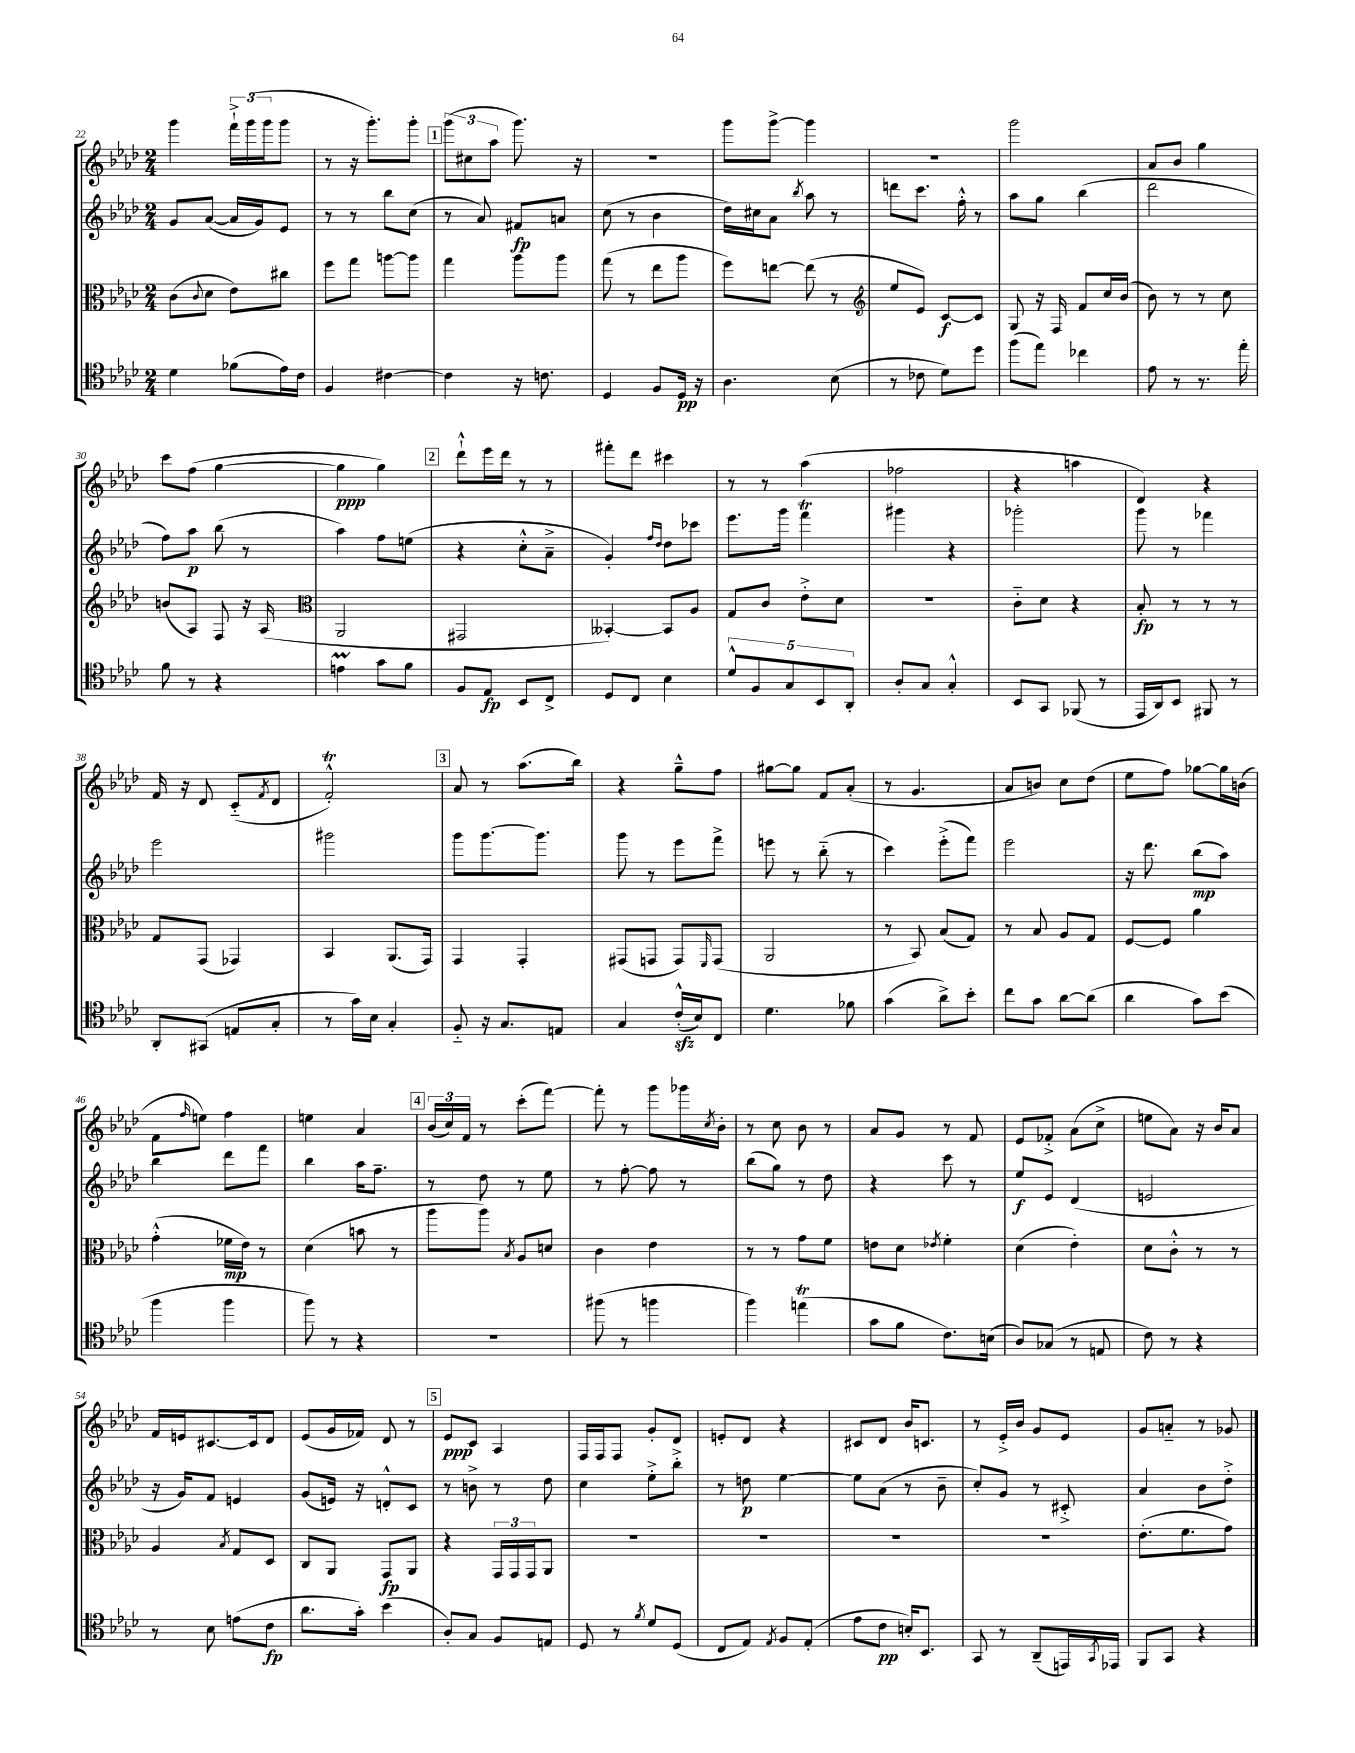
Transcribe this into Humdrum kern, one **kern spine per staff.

**kern	**kern	**kern	**kern
*staff4	*staff3	*staff2	*staff1
*clefC4	*clefC3	*clefG2	*clefG2
*k[b-e-a-d-]	*k[b-e-a-d-]	*k[b-e-a-d-]	*k[b-e-a-d-]
*M2/4	*M2/4	*M2/4	*M2/4
4d-	(8c	8g	4ggg
.	8qqc	.	.
.	8d-	([8a-	.
(8f-	8e-)	16a-]	24fff`^
.	.	.	(24ggg
.	.	16g)	.
.	.	.	24ggg
16e-)	8cc#	8e-	8ggg
16c	.	.	.
=	=	=	=
4F	8ff	8r	8r
.	8gg	8r	16r
.	.	.	8.ggg')
[4c#	[8aa	8bb-	.
.	8aa]	(8cc	8ggg'
=	=	=	=
4c#]	4gg	8r	(12ggg
.	.	.	12cc#
.	.	8a-)	.
.	.	.	12aa-
16r	8aa-	8f#	8.ggg)
8.c	.	.	.
.	8aa-	8a	.
.	.	.	16r
=	=	=	=
4D-	(8gg	(8cc	2r
.	8r	8r	.
8F	8ee-	4b-	.
16D-	8aa-	.	.
16r	.	.	.
=	=	=	=
4.A-	8ff)	16dd-)	8ggg
.	.	16cc#	.
.	[8ee	8a-	[8ggg^
.	.	8qbb-	.
.	(8ee]	8aa-	4ggg]
(8B-	8r	8r	.
=	=	=	=
*	*clefG2	*	*
8r	8ee-	8ddd	2r
8c-	8e-)	8.ccc	.
8d-)	[8c	.	.
.	.	16ff'^^	.
8dd-	8c]	8r	.
=	=	=	=
(8ff	8G	8aa-	2ggg
8ee-)	16r	8gg	.
.	16F	.	.
4cc-	8f	(4bb-	.
.	16cc	.	.
.	(16b-	.	.
=	=	=	=
8e-	8b-)	2ddd-	8a-
8r	8r	.	8b-
8.r	8r	.	4gg
.	8cc	.	.
16ee-'	.	.	.
=	=	=	=
8f	(8b	8ff)	8ccc
8r	8A-)	8aa-	(8ff
4r	8F	(8bb-	[4gg
.	16r	8r	.
.	(16A-	.	.
=	=	=	=
*	*clefC3	*	*
4e	2AA-	4aa-)	4gg]
8g	.	8ff	4gg)
8f	.	(8ee	.
=	=	=	=
8F	2GG#	4r	8ddd-`^^
8E-	.	.	16eee-
.	.	.	16ddd-
8BB-	.	8cc'^^	8r
8C^	.	8a-~^	8r
=	=	=	=
8D-	[4BB--')	4g')	8fff#'
8C	.	.	8ddd-
.	.	16qqff	.
.	.	16qqdd-	.
4B-	8BB--]	8dd-	4ccc#
.	8A-	8ccc-	.
=	=	=	=
10d-^^	8G	8.eee-	8r
10F	.	.	.
.	8c	.	8r
.	.	16ggg	.
10G	.	.	.
.	8e-'^	4fff	(4aa-
10BB-	.	.	.
.	8d-	.	.
10AA-'	.	.	.
=	=	=	=
8A-'	2r	4ggg#	2ff-
8G	.	.	.
4G'^^	.	4r	.
=	=	=	=
8BB-	8c'~	2ggg-'	4r
8GG	8d-	.	.
(8FF-	4r	.	4aa
8r	.	.	.
=	=	=	=
16EE-	8B-'	8ggg	4d-)
16AA-)	.	.	.
8BB-	8r	8r	.
8FF#	8r	4fff-	4r
8r	8r	.	.
=	=	=	=
8AA-'	8G	2eee-	16f
.	.	.	16r
(8GG#	(8GG	.	8d-
8E	4GG-)	.	(8c'~
.	.	.	8qf
8G'	.	.	8d-
=	=	=	=
8r	4BB-	2ggg#	2f'^^)
16g)	.	.	.
16B-	.	.	.
4G'	(8.AA-	.	.
.	16GG)	.	.
=	=	=	=
8F'~	4GG	8ggg	8a-
16r	.	[8.ggg	8r
8.G	.	.	.
.	4GG'	.	(8.aa-
.	.	8.ggg]	.
8E	.	.	.
.	.	.	16bb-)
=	=	=	=
4G	(8GG#	8ggg	4r
.	8GG	8r	.
(16c'^^	8GG)	8eee-	8gg~^^
16B-)	.	.	.
.	16qqFF	.	.
8C	(8GG	8fff^	8ff
=	=	=	=
4.d-	2AA-	8eee	[8gg#
.	.	8r	8gg#]
.	.	(8bb-'~	8f
8f-	.	8r	(8a-'
=	=	=	=
(4g	8r	4ccc)	8r
.	8BB-)	.	4.g
8a-^)	(8B-	(8eee-'^	.
8b-'	8G)	8fff)	.
=	=	=	=
8cc	8r	2eee-	8a-
8g	8B-	.	8b)
[8a-	8A-	.	8cc
(8a-]	8G	.	(8dd-
=	=	=	=
4a-	[8F	16r	8ee-
.	.	8.ddd-	.
.	8F]	.	8ff)
8g)	4a-	(8bb-	[8gg-
(8b-	.	8aa-)	16gg-]
.	.	.	(16b
=	=	=	=
4ff	(4g'^^	4bb-	8f
.	.	.	16qqff
.	.	.	8ee)
4ff	16f-	8ddd-	4ff
.	16e-)	.	.
.	8r	8fff	.
=	=	=	=
8ff)	(4d-	4bb-	4ee
8r	.	.	.
4r	8b	16aa-	4a-
.	.	8.ff~	.
.	8r	.	.
=	=	=	=
2r	8aa-	8r	(24b-
.	.	.	24cc)
.	.	.	24f
.	8aa-)	8dd-	8r
.	8qB-	.	.
.	8A-	8r	(8ccc'
.	8d	8ee-	[8fff)
=	=	=	=
(8ff#	4c	8r	8fff']
8r	.	[8ff'	8r
4ff	4e-	8ff]	8ggg
.	.	8r	16ggg-
.	.	.	8qcc
.	.	.	16b-'
=	=	=	=
4ff)	8r	(8bb-	8r
.	8r	8gg)	8cc
(4ee	8g	8r	8b-
.	8f	8dd-	8r
=	=	=	=
8g	8e	4r	8a-
8f	8d-	.	8g
.	8qe-	.	.
8.c)	4f'	8ccc	8r
.	.	8r	8f
(16B	.	.	.
=	=	=	=
8A-)	(4d-	8ee-	8e-
(8G-	.	8e-	8f-'^
8r	4e-')	(4d-	(8a-
8E	.	.	8cc^
=	=	=	=
8c)	8d-	2e	8ee
8r	8c'^^	.	8a-)
4r	8r	.	16r
.	.	.	16b-
.	8r	.	8a-
=	=	=	=
8r	4A-	16r	16f
.	.	16g)	16e
8B-	.	8f	[8.c#
.	8qB-	.	.
(8e	8G	4e	.
.	.	.	16c#]
8c	8D-	.	8d-
=	=	=	=
8.a-	8C	(8g	(8e-
.	8AA-	16e)	16g
16g')	.	16r	16f-)
(4b-	8GG	8d'^^	8d-
.	8AA-	8c	8r
=	=	=	=
8A-')	4r	8r	8e-
8G	.	8b^	8c
8F	24GG	8r	4A-
.	24GG	.	.
.	24GG	.	.
8E	8AA-	8dd-	.
=	=	=	=
8D-	2r	4cc	16F
.	.	.	16F
8r	.	.	8F
8qf	.	.	.
8d-	.	8ee-'^	8g'
(8D-	.	8bb-'^	8d-
=	=	=	=
8C	2r	8r	8e'
8E-)	.	8dd	8d-
8qE-	.	.	.
8F	.	[4ee-	4r
(8E-'	.	.	.
=	=	=	=
8e-	2r	8ee-]	8c#
8c	.	(8a-	8d-
16B')	.	8r	16b-
8.BB-	.	.	8.c
.	.	8b-~	.
=	=	=	=
8GG	2r	8cc')	8r
8r	.	8g	16e-'^
.	.	.	16b-
(8AA-~	.	8r	8g
16EE)	.	8c#'^	8e-
8qGG	.	.	.
16EE-	.	.	.
=	=	=	=
8FF	(8.e-'	4a-	8g
8GG	.	.	8a'~
.	8.f	.	.
4r	.	8b-	8r
.	8g)	8dd-'^	8g-
==	==	==	==
*-	*-	*-	*-
